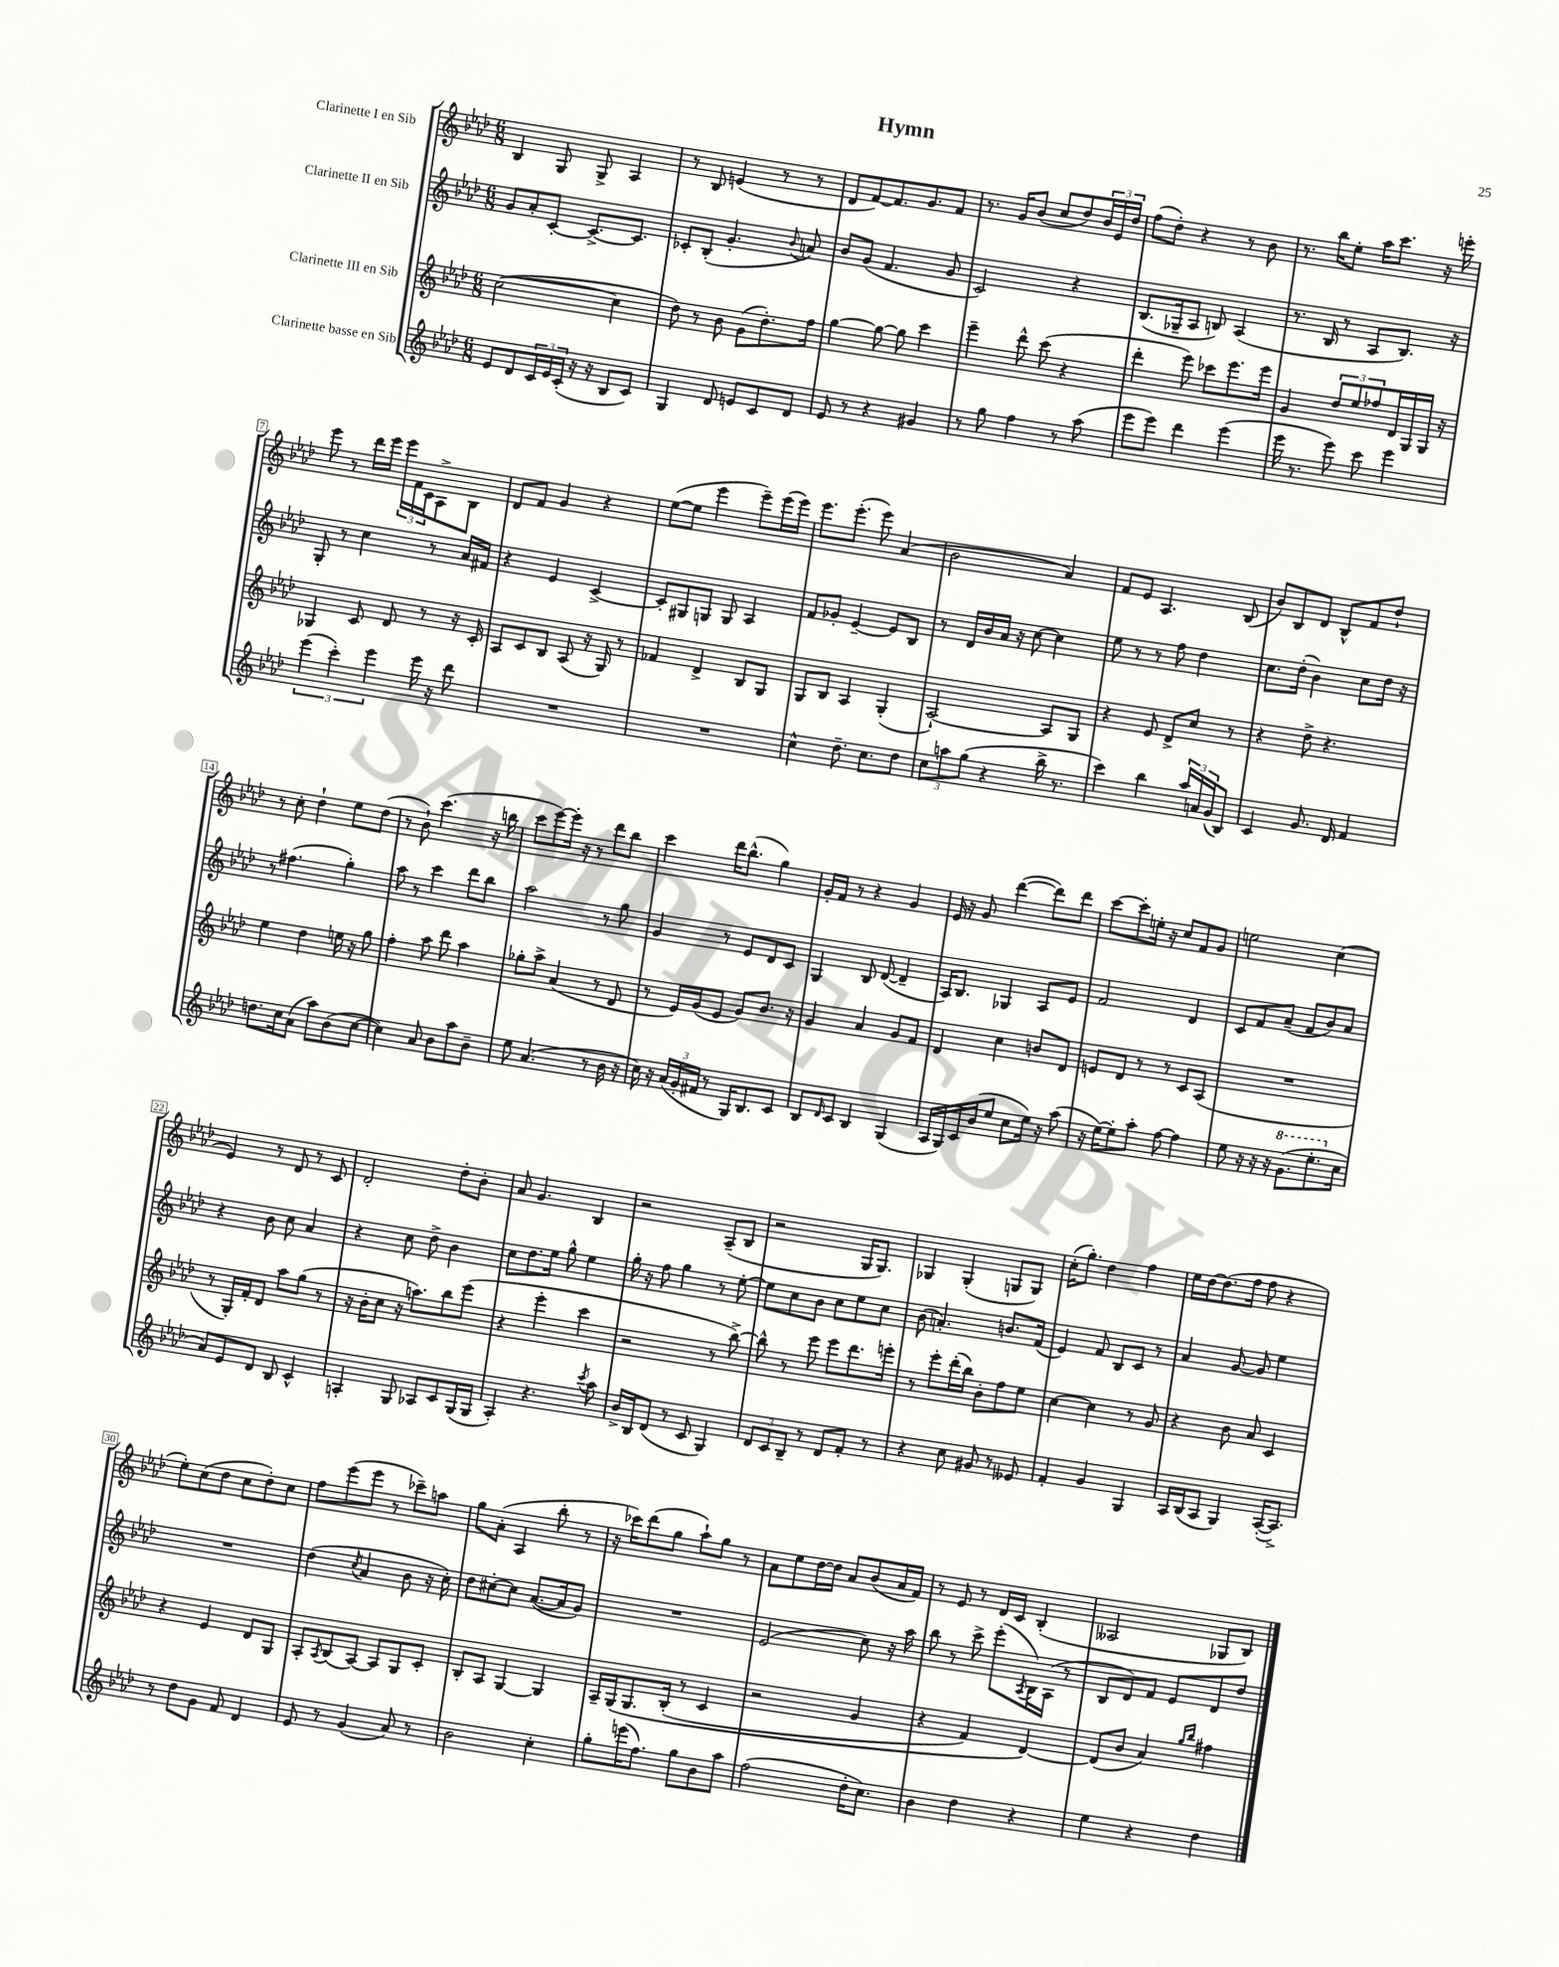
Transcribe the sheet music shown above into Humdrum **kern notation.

**kern	**kern	**kern	**kern
*staff4	*staff3	*staff2	*staff1
*clefG2	*clefG2	*clefG2	*clefG2
*k[b-e-a-d-]	*k[b-e-a-d-]	*k[b-e-a-d-]	*k[b-e-a-d-]
*M6/8	*M6/8	*M6/8	*M6/8
8e-	([2cc	8g	4B-
8d-	.	8a-'	.
24c	.	[8c'	8G
24e-	.	.	.
(24c'	.	.	.
16r	.	8.c^_	8G^
16r	.	.	.
8B-	4cc]	.	4A-
.	.	8.c]	.
8c)	.	.	.
=	=	=	=
4G	8dd-)	8c-'	8r
.	8r	(8B-'	8B-
8d-	8b-	4.g'	(4e
8e	(8g	.	.
8c	8.dd-')	.	8r
.	.	8qqb-	.
8d-	.	8a)	8r
.	16ff	.	.
=	=	=	=
8e-	[4gg	8b-	8d-
8r	.	(8g	[8f)
4r	8gg_	4.f	8.f]
.	8gg]	.	.
.	.	.	8.g
4g#	4ccc	.	.
.	.	8g	8f
=	=	=	=
8r	4eee-~	2c)	8.r
8gg	.	.	.
.	.	.	16g
4ff	8ddd-^^	.	(8b-
.	(8ccc	.	8cc
8r	4r	4r	8dd-)
(8aa-	.	.	24b-
.	.	.	24e-
.	.	.	24dd-
=	=	=	=
8eee-	4ddd-'	(8.B-	(8ff
8eee-)	.	.	8dd-')
.	.	16G-~	.
4ddd-	8eee-)	8A-	4r
.	8ccc-	8B)	.
(4eee-	8.eee-	(4A-	8r
.	.	.	8b-
.	16eee-	.	.
=	=	=	=
16eee-	4g	8.r	8.r
8.r	.	.	.
.	.	16B-	16bb-
8eee-)	12dd-	8r	8ee-'
.	12ee-	.	.
8ccc	.	8A-	16aa-
.	12ff-	.	.
.	.	.	8.ccc
4eee-	16d-	8.B-)	.
.	16G	.	.
.	16G	.	16r
.	16r	16r	16eee'
=	=	=	=
(6eee-	4G-	8G'	8eee-
.	.	8r	8r
6ccc')	.	.	.
.	8c	4cc	16ddd-
.	.	.	16eee-
6eee-	.	.	.
.	8d-	.	24eee-
.	.	.	24f
.	.	.	24c
16eee-	8r	8r	8A-^
16r	.	.	.
8ddd-	16r	16a-	8B-
.	16c'	16f#	.
=	=	=	=
2.r	8A-	4r	8d-
.	8c	.	8f
.	8B-	4e-	4g
.	(8A-	.	.
.	16r	[4c^	4r
.	16G)	.	.
.	8r	.	.
=	=	=	=
2.r	4f-	8c']	([8ee-
.	.	8G#	8ee-]
.	4d-^	8G	4eee-
.	.	8G	.
.	8B-	4A-	8eee-~)
.	8G	.	(16eee-
.	.	.	16eee-)
=	=	=	=
4cc^^	8G	8f	8.eee-
.	8B-	8g-'	.
.	.	.	(8.eee-'
8.dd-~	4A-	[4e-~	.
.	.	.	8eee-)
8.cc	.	.	.
.	(4G'	8e-]	(4a-
8dd-	.	8B-	.
=	=	=	=
12cc	[2A-`)	8r	2b-
12aa	.	.	.
.	.	16d-	.
(12gg	.	.	.
.	.	16b-	.
4r	.	16a-	.
.	.	16r	.
.	.	[8cc	.
16bb-^	8A-]	4cc]	4a-)
8.r	.	.	.
.	8G	.	.
=	=	=	=
4ccc)	4r	8ee-	8f
.	.	8r	8e-
4bb-	8e-	8r	4.A-
.	8d-^	8ff	.
24aa-	8cc	4dd-	.
24a	.	.	.
(24g	.	.	.
8B-)	8r	.	(8B-
=	=	=	=
4c	4r	8.cc	8b-)
.	.	.	8B-
.	.	(16dd-'	.
8.g	8dd-^	4b-)	8d-
.	4.r	.	8B-^^
16d-	.	.	.
4f	.	8cc	8f
.	.	16dd-	8dd-`
.	.	16r	.
=	=	=	=
8.dd	4ee-	8r	8r
.	.	(4.ff#	8cc'
16cc	.	.	.
(8a-	4dd-	.	4dd-`
8aa-)	.	.	.
(8b-	16ee	4gg')	8ee-
.	16r	.	.
[8cc	8gg	.	(8dd-
=	=	=	=
4cc])	4ff'	8aa-	8r
.	.	8r	8b-`)
8a-	8aa-	4ccc	(4.ccc
8b-	8ddd-	.	.
8aa-	4aa-	8ddd-	.
8b-~	.	8bb-	16r
.	.	.	16bb
=	=	=	=
8ee-	8gg-'	2aa-	8ccc
(4.a-	8aa-^	.	[8eee-)
.	(4a-	.	16eee-']
.	.	.	16r
.	.	.	8r
8r	8r	8r	8ddd-
16b-	8d-	8gg	8bb-
16r	.	.	.
=	=	=	=
16cc)	8r	4g	4ccc
16r	.	.	.
(24a-	16e-)	.	.
24g'	.	.	.
.	(16g	.	.
24f#	.	.	.
8r	8e-	8r	16ddd-
.	.	.	(8.bb-^^
16G)	8g)	8e-	.
8.B-	.	.	.
.	8.b-	8d-	4gg)
8c	.	8c	.
.	16r	.	.
=	=	=	=
8B-	4g	4G	16g'
.	.	.	16f
16qqd-	.	.	.
8c	.	.	8r
4B-	4a-	8B-	4r
.	.	([8d-	.
(4G	8g	4d-~]	4g
.	8f	.	.
=	=	=	=
16A-	4d-	16A-)	16e-
16G)	.	8.B-	16r
16c	.	.	8g
(16b-	.	.	.
8ee-	4cc	4G-	([4ddd-
8cc	.	.	.
16ee-)	8b	8A-	8ddd-])
16r	.	.	.
(8aa-	8d-	8e-	8ddd-
=	=	=	=
16r	8e	2f	[8ccc
[16ee-)	.	.	.
8ee-']	8d-	.	8ccc']
8aa-'	8r	.	16ee'
.	.	.	16r
[8ff	8r	.	8cc
4ff]	8c	4d-	8f
.	(8A-	.	8g
=	=	=	=
8ee-	2.r	8c	2ee
16r	.	8f	.
16r	.	.	.
16r	.	(8a-~	.
(8.gg	.	.	.
.	.	8f	.
8.eee-'	.	8b-)	(4cc
.	.	8a-	.
16cc	.	.	.
=	=	=	=
8a-)	8r	4r	4e-)
8e-	16G')	.	.
.	16f'	.	.
8d-	8d-	8b-	8r
8B-	8aa-	8cc	8d-
4c^^	(8gg	4a-	8r
.	8r	.	8c
=	=	=	=
4A'	16r	4r	2d-'
.	16b-'	.	.
.	8cc	.	.
8G	16r	8cc	.
.	8.aa)	.	.
8A-	.	8dd-^	.
8c	8bb-	4b-	8dd-'
(16G	(8eee-	.	8b-'
16G	.	.	.
=	=	=	=
4A-')	4r	8cc	8a-
.	.	8.dd-	4.g
4.r	4eee-'	.	.
.	.	16ee-	.
.	.	8gg^^	.
.	4ccc	4ee-	4B-
8qccc	.	.	.
8aa-	.	.	.
=	=	=	=
16b-^	2r	16gg'	2r
16B-	.	16r	.
(8d-	.	8ff	.
8r	.	4gg	.
8c	.	.	.
4G)	8r	8r	(8A-~
.	[8bb-^)	[8ee-'	8B-
=	=	=	=
12d-	8bb-^^]	8ee-]	2r
12c	.	.	.
.	8r	8cc	.
12B-~	.	.	.
8r	8eee-	8b-	.
8d-	8eee-	8cc	.
8f'	8.ddd-	8ee-	16G
.	.	.	8.G)
8r	.	8cc	.
.	16eee'	.	.
=	=	=	=
4r	8r	(8b-	4G-
.	8eee-'	4.a')	.
8cc	(16ddd-'	.	(4G-'
.	16bb-)	.	.
8g#	8b-'	.	.
8r	8ff	8.b	8G
8e--	8ee-	.	8G)
.	.	(16f	.
=	=	=	=
4f'	[4cc	4e-)	(16cc'
.	.	.	8.gg')
4g	4cc]	8f	4dd-
.	.	8B-	.
4G	8r	8c	4ff
.	8g	8r	.
=	=	=	=
16A-	4r	4a-	16ee-
(16B-	.	.	[16dd-
8A-	.	.	(8.dd-]
4G)	8b-	[8g	.
.	.	.	16ff
.	8a-	8g]	8ff
([16A-'	4c	4ee-	4r
8.A-^])	.	.	.
=	=	=	=
8r	4r	2.r	8ee-')
8dd-	.	.	(8cc
8g	4e-	.	8dd-
8f	.	.	8cc
4d-	8d-	.	8dd-')
.	8G	.	8cc
=	=	=	=
8e-	8A-'	(4dd-	8ff
.	8qA-	.	.
8r	(8B-	.	(8eee-
.	.	8qcc	.
(4g	[8A-)	4a-	8eee-
.	8A-]	.	8r
8a-)	8G	8b-	8ccc-~)
8r	8c'	16r	8aa
.	.	16cc')	.
=	=	=	=
2b-	8B-'	8dd-	8gg
.	8A-	[8cc#'	(8a-'
.	[4G	8cc#]	4A-
.	.	([8.a-	.
4cc'	4G]	.	8bb-'
.	.	16a-]	.
.	.	8g)	8r
=	=	=	=
8gg'	16A-~	2.r	16r
.	&(16G	.	16ccc-)
(16eee	8.G	.	(8ddd-
8.ff)	.	.	.
.	.	.	8gg
.	(16B-'	.	.
8gg	8r	.	8aa-`)
8b-	4c	.	8gg
8aa-	.	.	8r
=	=	=	=
(2ff	2r	(2e-	8a-
.	.	.	8ee-
.	.	.	[16dd-
.	.	.	16dd-]
.	.	.	8a-
16dd-'	4g	8cc)	(8b-
8.cc)	.	.	.
.	.	16r	16a-
.	.	16aa-	16f)
=	=	=	=
4b-	4r	8bb-	8r
.	.	8r	8e-
4dd-	4f)	8ccc^	8r
.	.	(8eee-'	16d-
.	.	.	16c
.	.	8qA-	.
4r	[4d-&)	16B-)	(4B-'
.	.	(16A-	.
.	.	8r	.
=	=	=	=
4ee-	(8d-]	8B-	2A--
.	8b-	8d-)	.
4r	4a-)	8f	.
.	.	8e-	.
.	16qqgg	.	.
.	16qqbb-	.	.
4dd-	4ff#	8d-	8G-
.	.	8dd-	8B-)
==	==	==	==
*-	*-	*-	*-
